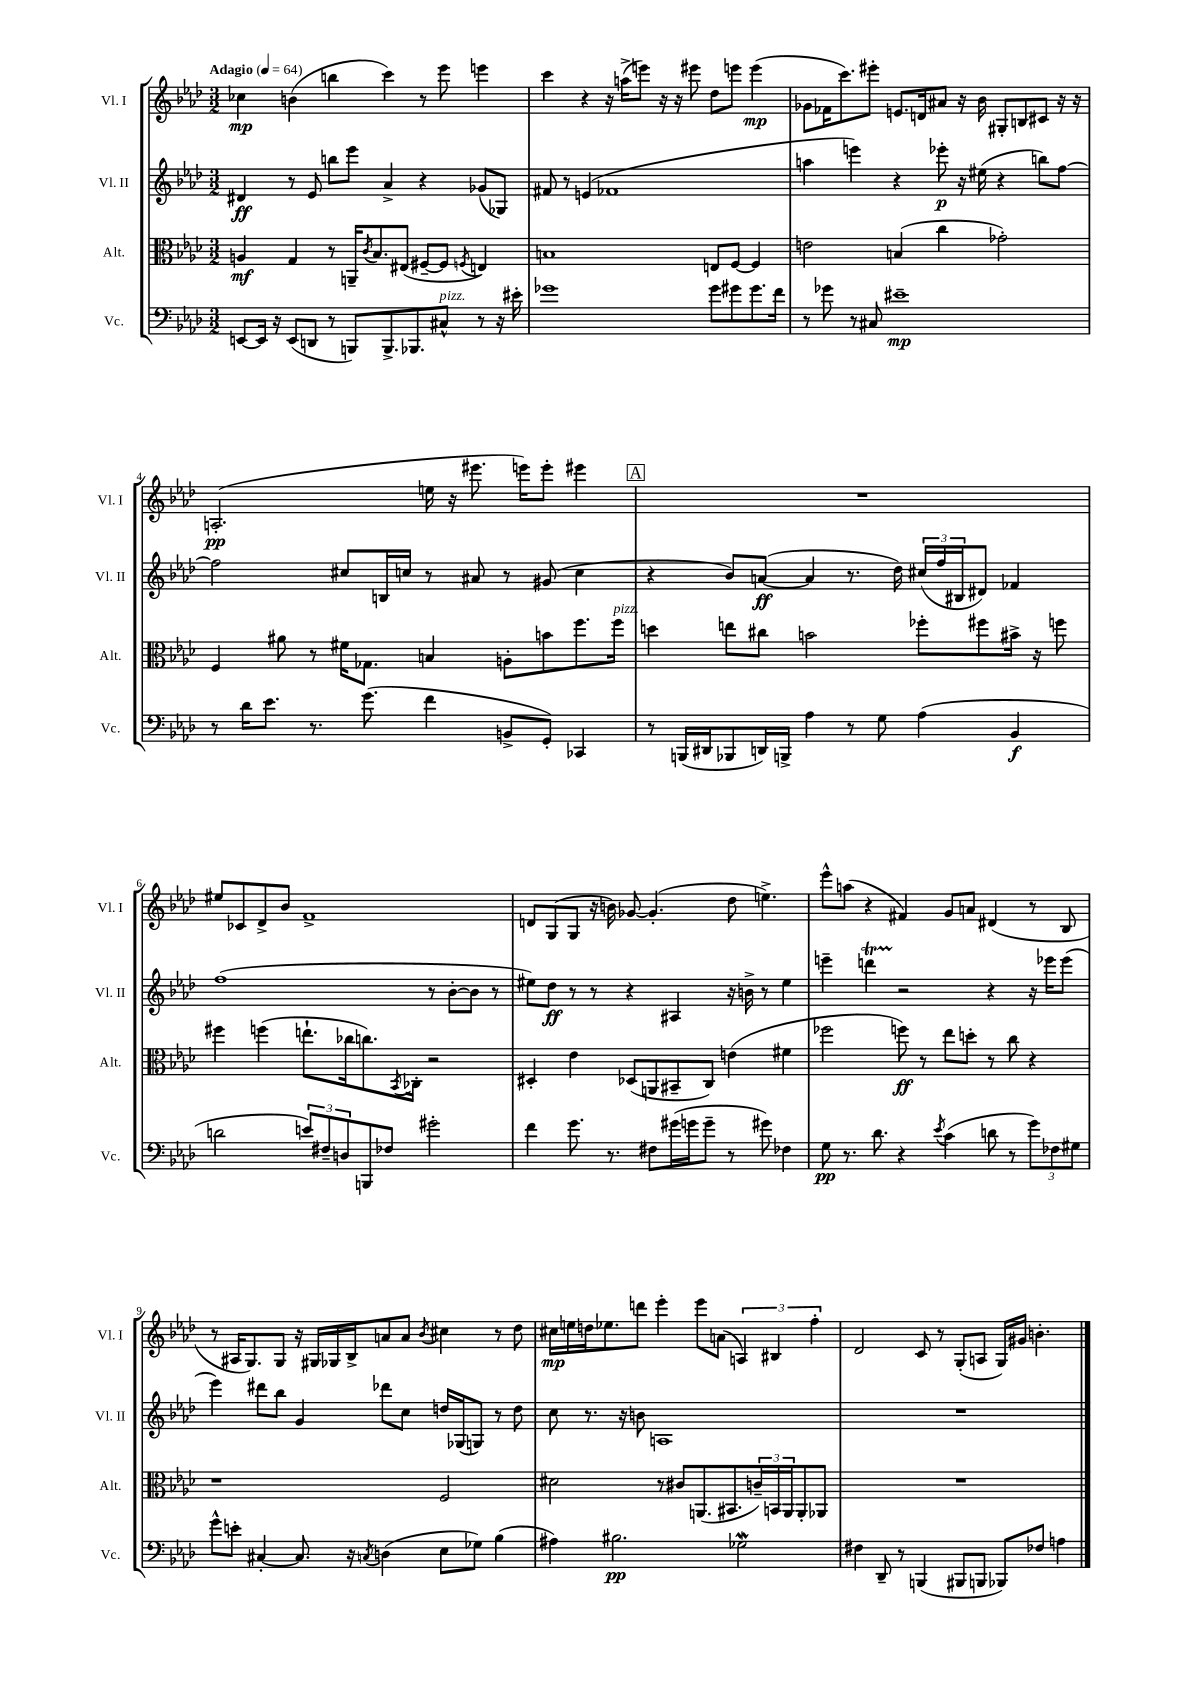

**kern	**kern	**kern	**kern
*staff4	*staff3	*staff2	*staff1
*clefF4	*clefC3	*clefG2	*clefG2
*k[b-e-a-d-]	*k[b-e-a-d-]	*k[b-e-a-d-]	*k[b-e-a-d-]
*M3/2	*M3/2	*M3/2	*M3/2
*MM64	*MM64	*MM64	*MM64
[8EE/L	4A/	4d#/	4cc-\
16EE/]Jk	.	.	.
16r	.	.	.
(8EE/L	4G/	8r	(4b\
8DD/J	.	8e-/	.
8r	8r	8bb\L	4bb\
8BBB/L)	16AA~/LK	8eee-\J	.
.	8qc/	.	.
.	8.B-/	.	.
8.BBB^/	.	4a-^/	4ccc\)
.	(8E#/J	.	.
8.BBB-/	.	.	.
.	[8F#~/L	4r	8r
8C#^^/J	8F#/]J	.	8eee-\
.	8qF/	.	.
8r	4E/)	(8g-/L	4eee\
16r	.	8G-/J)	.
16e#'\	.	.	.
=	=	=	=
1g-	1B	8f#/	4ccc\
.	.	8r	.
.	.	(4e/	4r
.	.	1f-	16r
.	.	.	(16aa^\LK
.	.	.	8eee\J)
.	.	.	16r
.	.	.	16r
.	.	.	8eee#\
8g-\L	8E/L	.	8dd-\L
8g#\	[8F/J	.	8eee\J
8.g#\	4F/]	.	(4eee\
16f\Jk	.	.	.
=	=	=	=
8r	2e\	4aa\	8g-\L
8g-\	.	.	16f-\K
.	.	.	8.ccc\)
8r	.	4eee\)	.
8C#/	.	.	8eee#'\J
1e#~	(4B/	4r	8.e/L
.	.	.	16d/k
.	4cc\	8eee-'\	8a#/J
.	.	16r	16r
.	.	(16ee#\	16b-\
.	2g-'\)	4r	8G#'/L
.	.	.	8B/
.	.	8bb\L)	8c#/J
.	.	[8ff\J	16r
.	.	.	16r
=	=	=	=
8r	4F/	2ff\]	(2.A'/
16d-\LK	.	.	.
8.e-\J	.	.	.
.	8a#\	.	.
8.r	8r	.	.
.	16f#\LK	8cc#/L	.
(8.g\	8.G-\J	.	.
.	.	16B/L	.
.	.	16cc/JJ	.
4f\	4B/	8r	16ee\
.	.	.	16r
.	.	8a#/	8.eee#\
8BB^/L	8A'\L	8r	.
.	.	.	16eee\LK)
8GG'/J)	8b\	(8g#/	8eee'\J
4CC-/	8.ff\	4cc\	4eee#\
.	16ff\Jk	.	.
=	=	=	=
8r	4dd\	4r	1.r
(16BBB/LL	.	.	.
16DD#/J	.	.	.
8BBB-/	8ee\L	8b-/L)	.
16DD/L)	8cc#\J	([8a/J	.
16BBB^/JJ	.	.	.
4A-\	2b\	4a/]	.
8r	.	8.r	.
8G\	.	.	.
.	.	16dd-\)	.
(4A-\	8ff-'\L	(24cc#/LL	.
.	.	24ff/	.
.	.	24B#/J	.
.	8ff#\	8d#/J)	.
4BB-/	16b#^\Jk	4f-/	.
.	16r	.	.
.	8ff\	.	.
=	=	=	=
2d\	4ff#\	(1ff	8ee#/L
.	.	.	8c-/
.	(4ff\	.	8d-^/
.	.	.	8b-/J
12e/L)	8.ee`\L	.	1f^
12F#~/	.	.	.
12D/	.	.	.
.	16cc-\k	.	.
8BBB/	8.cc\)	.	.
8F-/J	.	.	.
.	8qBB-/	.	.
.	16C-'\Jk	.	.
2g#'\	2r	8r	.
.	.	[8b-'\L	.
.	.	8b-\]J	.
.	.	8r	.
=	=	=	=
4f\	4D#'/	8ee#\L)	8d/L
.	.	8dd-\J	(8G/
8.g\	4e-\	8r	8G/J
.	.	8r	16r
8.r	.	.	16b\)
.	(8D-/L	4r	[8g-/
8F#\L	8AA/	.	(4.g-'/]
(16g#\L	8BB#~/	4A#/	.
16g\J	.	.	.
8g~\J	8C/J)	.	.
8r	(4e\	16r	8dd-\
.	.	16b^\	.
8g#\)	.	8r	4.ee^\)
4F-\	4f#\	4ee#\	.
=	=	=	=
8G\	2ff-\	4eee~\	8eee-^^\L
8.r	.	.	(8aa\J
.	.	4ddd\	4r
8.d-\	.	.	.
4r	8ff\)	2r	4f#/)
.	8r	.	.
8qe-/	.	.	.
(4c\	8ee-\L	.	8g/L
.	8dd'\J	.	8a/J
8d\	8r	4r	(4d#/
8r	8cc\	.	.
12g\L)	4r	16r	8r
.	.	16eee-\LK	.
12F-\	.	.	.
.	.	(8eee-\J	8B-/
12G#\J	.	.	.
=	=	=	=
8g^^\L	1r	4eee-\)	8r
8e'\J	.	.	16A#/LK
.	.	.	8.G/)
[4C#'/	.	8ddd#\L	.
.	.	8bb-\J	8G/J
8.C#/]	.	4g/	16r
.	.	.	16G#/LL
.	.	.	16G-/
16r	.	.	16B-^/J
8qC/	.	.	.
(4D\	.	8ddd-\L	8a/
.	.	8cc\J	8a/J
.	.	.	8qb-/
8E-\L	2F/	16dd/LL	4cc#\
.	.	(16G-/J	.
8G-\J)	.	8G/J)	.
(4B-\	.	8r	8r
.	.	8dd\	8dd-\
=	=	=	=
4A#\)	2d#\	8cc\	16cc#\LL
.	.	.	16ee\
.	.	8.r	16dd\J
.	.	.	8.ee-\
2.B#\	.	.	.
.	.	16r	.
.	.	8b\	8ddd\J
.	8r	1A	4eee-'\
.	8c#/L	.	.
.	(8.AA/	.	8eee-\L
.	.	.	(8a\J
.	8.BB#/	.	.
2G-\	.	.	6A/)
.	24c~/L)	.	.
.	24BB/	.	6B#/
.	24AA/J	.	.
.	8AA'/	.	.
.	.	.	6ff'\
.	8AA-/J	.	.
=	=	=	=
4F#\	1.r	1.r	2d-/
8DD-~/	.	.	.
8r	.	.	.
(4BBB/	.	.	8c/
.	.	.	8r
8BBB#/L	.	.	(8G'/L
8BBB/J	.	.	8A/J
8BBB-/L)	.	.	16G/LL)
.	.	.	16g#/JJ
8F-/J	.	.	4.b'\
4A\	.	.	.
==	==	==	==
*-	*-	*-	*-
